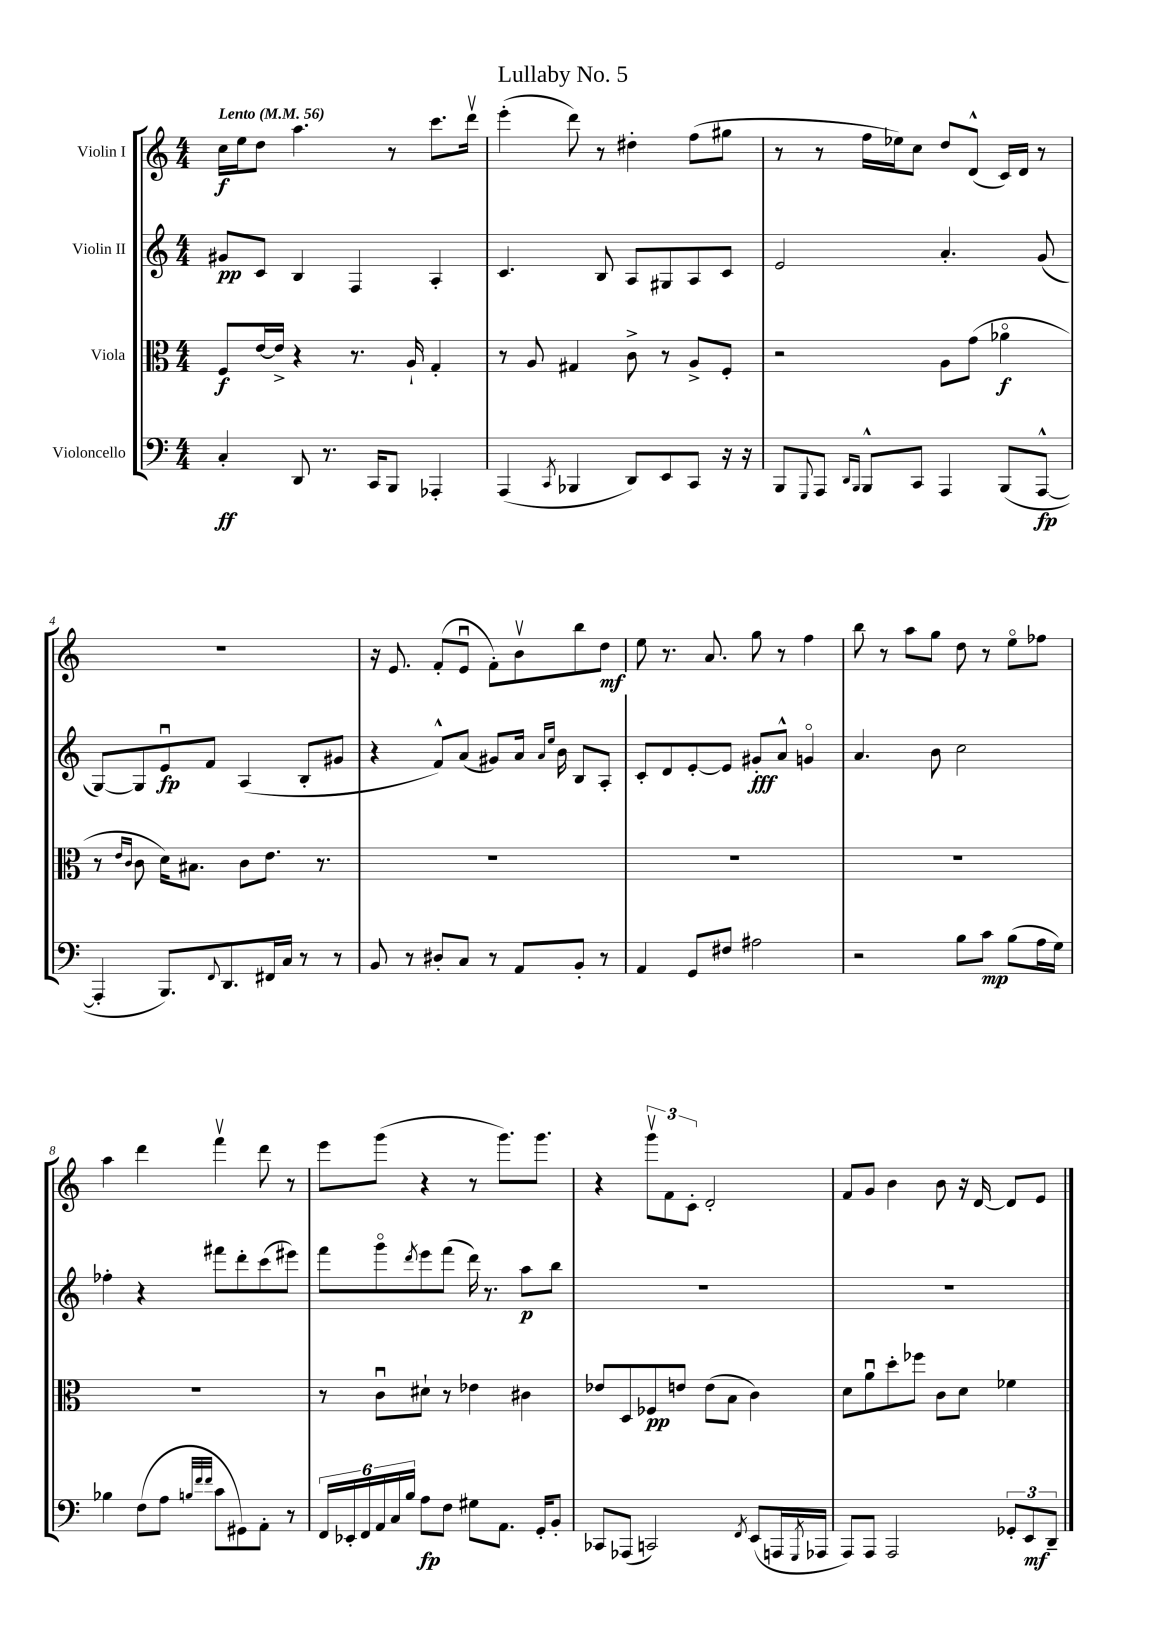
\header { title = "Lullaby No. 5" }
<<
\new StaffGroup <<
\new Staff = "s0" \with { instrumentName = "Violin I" } {
    \clef treble \key c \major \numericTimeSignature \time 4/4 \tempo "Lento" 4 = 56
    c''16\f e''16 d''8 a''4. r8 c'''8. d'''16\upbow |
    e'''4-.( d'''8) r8 dis''4-. f''8( gis''8 |
    r8 r8 f''16 ees''16) c''8 d''8 d'8-^( c'16) d'16 r8 |
    R1 |
    r16 e'8. f'8-.( e'8\downbow f'8-.) b'8\upbow b''8 d''8\mf |
    e''8 r8. a'8. g''8 r8 f''4 |
    b''8 r8 a''8 g''8 d''8 r8 e''8\flageolet fes''8 |
    a''4 d'''4 f'''4\upbow d'''8 r8 |
    e'''8 g'''8( r4 r8 g'''8.) g'''8. |
    r4 \tuplet 3/2 { g'''8\upbow f'8 c'8-. } d'2-. |
    f'8 g'8 b'4 b'8 r16 d'16~ d'8 e'8 \bar "|." |
}
\new Staff = "s1" \with { instrumentName = "Violin II" } {
    \clef treble \key c \major \numericTimeSignature \time 4/4
    gis'8\pp c'8 b4 f4 a4-. |
    c'4. b8 a8 gis8 a8 c'8 |
    e'2 a'4.-. g'8( |
    g8~) g8 e'8\downbow\fp f'8 a4( b8-. gis'8 |
    r4 f'8-^) a'8( gis'8) a'16 \grace { a'16 e''16 } b'16 b8 a8-. |
    c'8-. d'8 e'8~-. e'8 gis'8-.\fff a'8-^ g'4\flageolet |
    a'4. b'8 c''2 |
    fes''4-. r4 fis'''8 d'''8-. c'''8( eis'''8) |
    f'''8 g'''8\flageolet \acciaccatura { d'''8 } e'''8 f'''8( d'''16) r8. a''8\p b''8 |
    R1 |
    R1 \bar "|." |
}
\new Staff = "s2" \with { instrumentName = "Viola" } {
    \clef alto \key c \major \numericTimeSignature \time 4/4
    f8\f e'16~ e'16-> r4 r8. a16-! g4-. |
    r8 a8 gis4 c'8-> r8 a8-> f8-. |
    r2 a8 g'8( aes'4\flageolet\f |
    r8 \grace { e'16 c'16 } c'8 d'16) bis8. c'8 e'8. r8. |
    R1 |
    R1 |
    R1 |
    R1 |
    r8 c'8\downbow dis'8-! r8 ees'4 cis'4 |
    ees'8 d8 fes8\pp e'8 e'8( b8 c'4) |
    d'8 a'8\downbow d''8-. fes''8 c'8 d'8 fes'4 \bar "|." |
}
\new Staff = "s3" \with { instrumentName = "Violoncello" } {
    \clef bass \key c \major \numericTimeSignature \time 4/4
    c4-.\ff d,8 r8. c,16 b,,8 aes,,4-. |
    a,,4( \acciaccatura { c,8 } bes,,4 d,8) e,8 c,8 r16 r16 |
    b,,8 \appoggiatura { g,,8 } a,,8 \grace { d,16 b,,16 } b,,8-^ c,8 a,,4 b,,8( a,,8~-^\fp |
    a,,4-. b,,8.) \appoggiatura { f,8 } d,8. fis,16 c16 r8 r8 |
    b,8 r8 dis8-. c8 r8 a,8 b,8-. r8 |
    a,4 g,8 fis8 ais2 |
    r2 b8 c'8\mp b8( a16 g16) |
    bes4 f8( a8 \grace { b32 f'32 f'32 } c'8 gis,8) a,8-. r8 |
    \tuplet 6/4 { f,16 ees,16-. f,16 a,16 c16 b16 } a8\fp f8 gis8 a,8. g,16-. b,8-. |
    ces,8 aes,,8( c,2) \acciaccatura { f,8 } e,8( a,,16 \acciaccatura { g,,8 } aes,,16 |
    a,,8) a,,8 a,,2 \tuplet 3/2 { ges,8-. e,8\mf d,8-- } \bar "|." |
}
>>
>>
